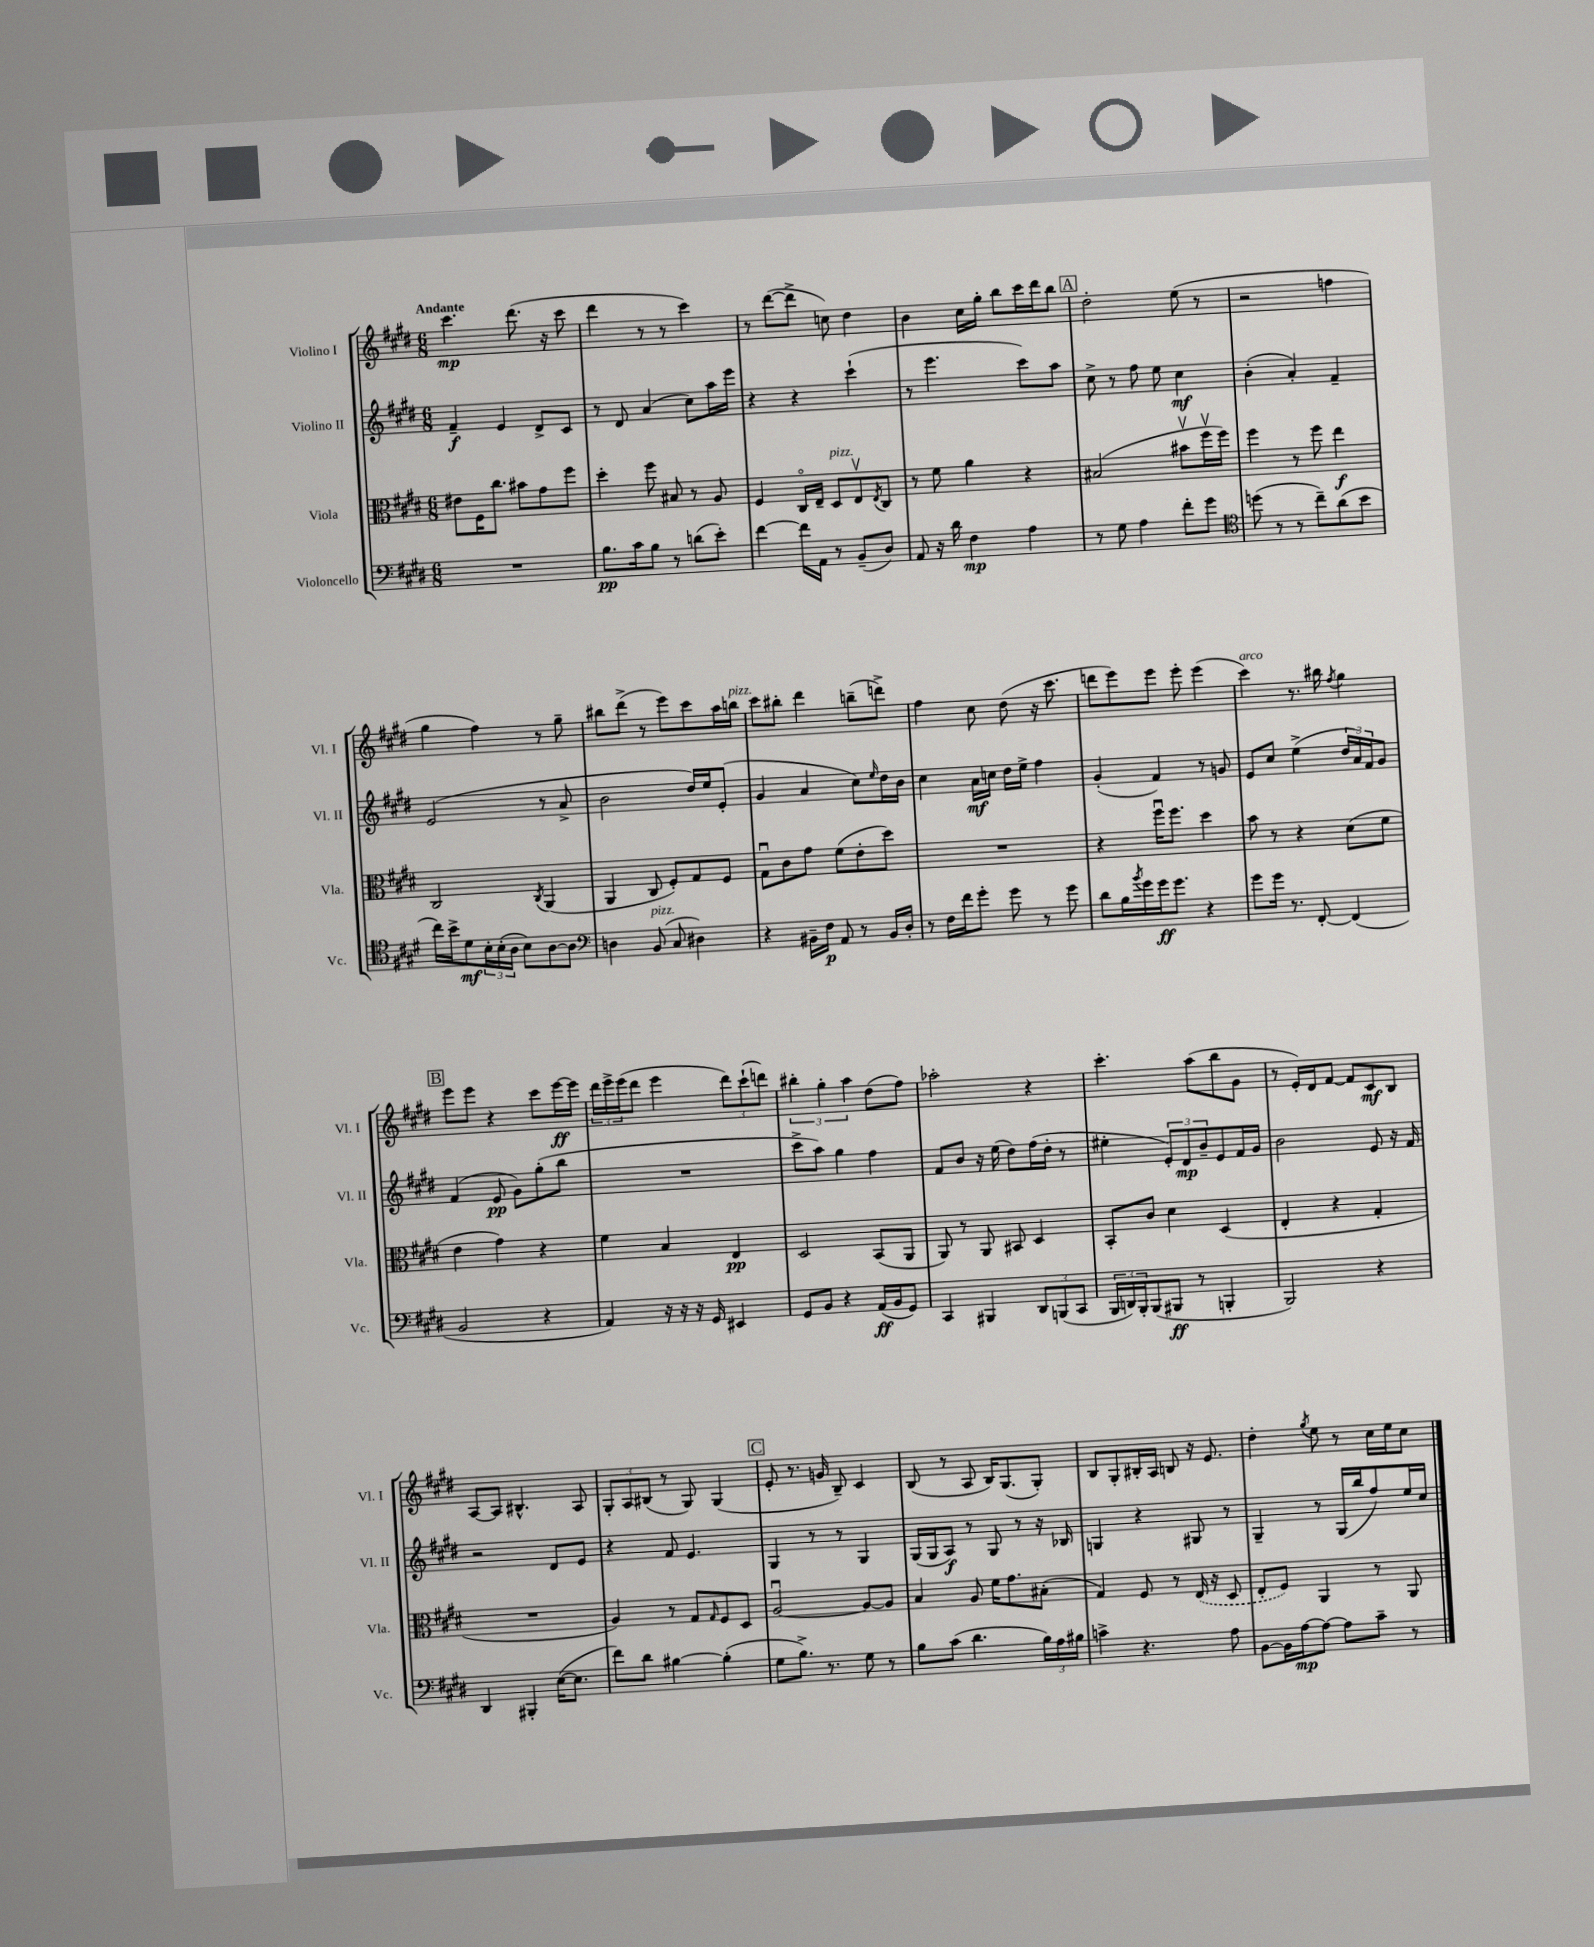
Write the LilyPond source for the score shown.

<<
\new StaffGroup <<
\new Staff = "s0" \with { instrumentName = "Violino I" shortInstrumentName = "Vl. I" } {
    \clef treble \key e \major \numericTimeSignature \time 6/8 \tempo "Andante"
    cis'''4.\mp dis'''8.( r16 cis'''8 |
    dis'''4 r8 r8 cis'''4) |
    r8 dis'''8~( dis'''8-> c''8) dis''4 |
    b'4 cis''16 gis''16-. b''8 cis'''16 dis'''16 b''8 |
    \mark \markup { \box "A" } dis''2-. e''8( r8 |
    r2 f''4 |
    gis''4 fis''4) r8 gis''8-- |
    bis''8 dis'''8->( r8 e'''8) cis'''8 a''16 b''16^\markup { \italic "pizz." } |
    cis'''8 bis''8-. dis'''4 b''8--( d'''8->) |
    fis''4 cis''8 dis''8( r16 cis'''8. |
    d'''8 e'''8) e'''8 e'''8-. e'''4( |
    cis'''4^\markup { \italic "arco" }) r8. bis''16 \acciaccatura { fis''8 } gis''4 |
    \mark \markup { \box "B" } e'''8 e'''8 r4 cis'''8 e'''16~\ff e'''16 |
    \tuplet 3/2 { dis'''16 e'''16-> e'''16( } dis'''8 e'''4 \tuplet 3/2 { dis'''8) cis'''8-!( d'''8) } |
    \tuplet 3/2 { bis''4-. gis''4-. a''4 } dis''8( fis''8) |
    aes''2-. r4 |
    cis'''4.-. a''8( b''8 gis'8 |
    r8 e'16-.) dis'16 fis'8~ fis'8 cis'8\mf b8 |
    a8~ a8 bis4.-^ a8 |
    \tuplet 3/2 { gis8-. a8 bis8( } r8 gis8) gis4( |
    \mark \markup { \box "C" } e'8-. r8. g'16 b8--) cis'4 |
    b8( r8 a8 b16) gis8.( gis8-.) |
    b8 gis8-. bis16-. a16 b8 r16 e'8. |
    dis''4-. \acciaccatura { gis''8 } e''8 r8 cis''16 e''16 cis''8 \bar "|." |
}
\new Staff = "s1" \with { instrumentName = "Violino II" shortInstrumentName = "Vl. II" } {
    \clef treble \key e \major \numericTimeSignature \time 6/8
    fis'4--\f e'4 dis'8-> cis'8 |
    r8 dis'8 a'4( cis''8) a''16 e'''16 |
    r4 r4 cis'''4-!( |
    r8 e'''4. cis'''8) a''8 |
    \mark \markup { \box "A" } cis''8-> r8 fis''8 e''8 cis''4\mf |
    b'4-.( a'4-.) fis'4-- |
    e'2( r8 a'8-> |
    b'2 dis''16) e''16 e'8-.( |
    gis'4 a'4 cis''8) \grace { e''16 } dis''16 b'16 |
    cis''4 a'16\mf c''16 dis''16 e''16-> fis''4 |
    gis'4-.( fis'4) r8 g'8 |
    e'8 cis''8 e''4->( \tuplet 3/2 { dis''16 a'16) fis'16 } gis'8 |
    \mark \markup { \box "B" } fis'4( e'8\pp gis'8) gis''8-.( b''8 |
    R2. |
    cis'''8-> a''8) gis''4 fis''4 |
    fis'8 b'8 r16 e''16( dis''8) fis''16( dis''16-. r8 |
    eis''4-. \tuplet 3/2 { e'8-.) dis'8\mp b'8-- } e'8 fis'16 gis'16 |
    b'2 e'8 r16 fis'16 |
    r2 dis'8 e'8 |
    r4 fis'8 e'4. |
    \mark \markup { \box "C" } gis4 r8 r8 gis4 |
    gis16( gis16 a8\f) r8 gis8 r8 r16 bes16 |
    g4 r4 gis8 r8 |
    gis4-- r8 gis16( b''16 fis''8) e''16 cis''16 \bar "|." |
}
\new Staff = "s2" \with { instrumentName = "Viola" shortInstrumentName = "Vla." } {
    \clef alto \key e \major \numericTimeSignature \time 6/8
    eis'8 fis16 cis''8. bis'8 gis'8 fis''8 |
    dis''4-. fis''8 bis8 r8 a8 |
    fis4 cis16\flageolet e16-- dis8^\markup { \italic "pizz." } e8\upbow \acciaccatura { e8 } cis8 |
    r8 fis'8 a'4 r4 |
    \mark \markup { \box "A" } bis2( bis'8\upbow fis''16\upbow fis''16) |
    fis''4 r8 fis''8 e''4\f |
    cis2 \acciaccatura { cis8 } a,4( |
    a,4 cis8 fis8-.) gis8 fis8 |
    gis8\downbow cis'8 gis'8 fis'8( e'8-. dis''8) |
    R2. |
    r4 fis''16\downbow fis''8. dis''4 |
    b'8 r8 r4 dis'8( fis'8 |
    \mark \markup { \box "B" } e'4 gis'4) r4 |
    fis'4 b4 e4\pp |
    dis2 b,8( a,8 |
    a,8) r8 a,8 bis,8 dis4 |
    b,8-. cis'8 dis'4 dis4( |
    e4-. r4 gis4-. |
    R2. |
    a4) r8 gis8 \grace { gis16 } fis8 dis8 |
    \mark \markup { \box "C" } a2~\downbow a8~ a8 |
    b4 a8 fis'16 gis'8. bis8-.( |
    gis4) fis8 r8 \once \slurDashed e16( r16 dis8 |
    e8-. fis8) a,4 r8 a,8 \bar "|." |
}
\new Staff = "s3" \with { instrumentName = "Violoncello" shortInstrumentName = "Vc." } {
    \clef bass \key e \major \numericTimeSignature \time 6/8
    R2. |
    b8.\pp cis'16 b8 r8 d'8( e'8-.) |
    fis'4~ fis'16 a,16 r8 b,8--( dis8) |
    a,8 r16 dis'16 fis4\mp a4 |
    \mark \markup { \box "A" } r8 gis8 a4 fis'8-. gis'8 |
    \clef tenor d''8( r8 r8 cis''8--) a'8( b'8 |
    cis''16) b'16-> dis'8\mf \tuplet 3/2 { b16-. b16-.( a16 } b8) a8~ a8 |
    \clef bass d4 b,8^\markup { \italic "pizz." }( cis8 dis4) |
    r4 bis,16-- fis16\p a,8 r8 bis,16 dis16-. |
    r8 fis16 fis'16 gis'8-. gis'8 r8 gis'8 |
    dis'8 b16 \acciaccatura { b'8 } gis'16 gis'16\ff gis'8. r4 |
    gis'8 gis'16 r8. fis,8~-. fis,4( |
    \mark \markup { \box "B" } b,2 r4 |
    a,4) r16 r16 r16 gis,16 eis,4 |
    gis,8 b,8 r4 a,16\ff( b,16 gis,8) |
    cis,4 bis,,4 \tuplet 3/2 { dis,8 b,,8( cis,8 } |
    \tuplet 3/2 { b,,16 d,16) b,,16-. } b,,8( bis,,8\ff r8 b,,4-. |
    b,,2) r4 |
    dis,4 bis,,4-. e16~( e8. |
    fis'8) dis'8 bis4~ bis4-.( |
    \mark \markup { \box "C" } gis8 b8.->) r8. gis8 r8 |
    b8 cis'8( dis'4. \tuplet 3/2 { b16) a16 bis16 } |
    c'4-> r4. a8 |
    b,8~ b,16 a16~\mp a8~ a8 cis'8-- r8 \bar "|." |
}
>>
>>
\layout { \context { \Score \remove "Bar_number_engraver" } }
